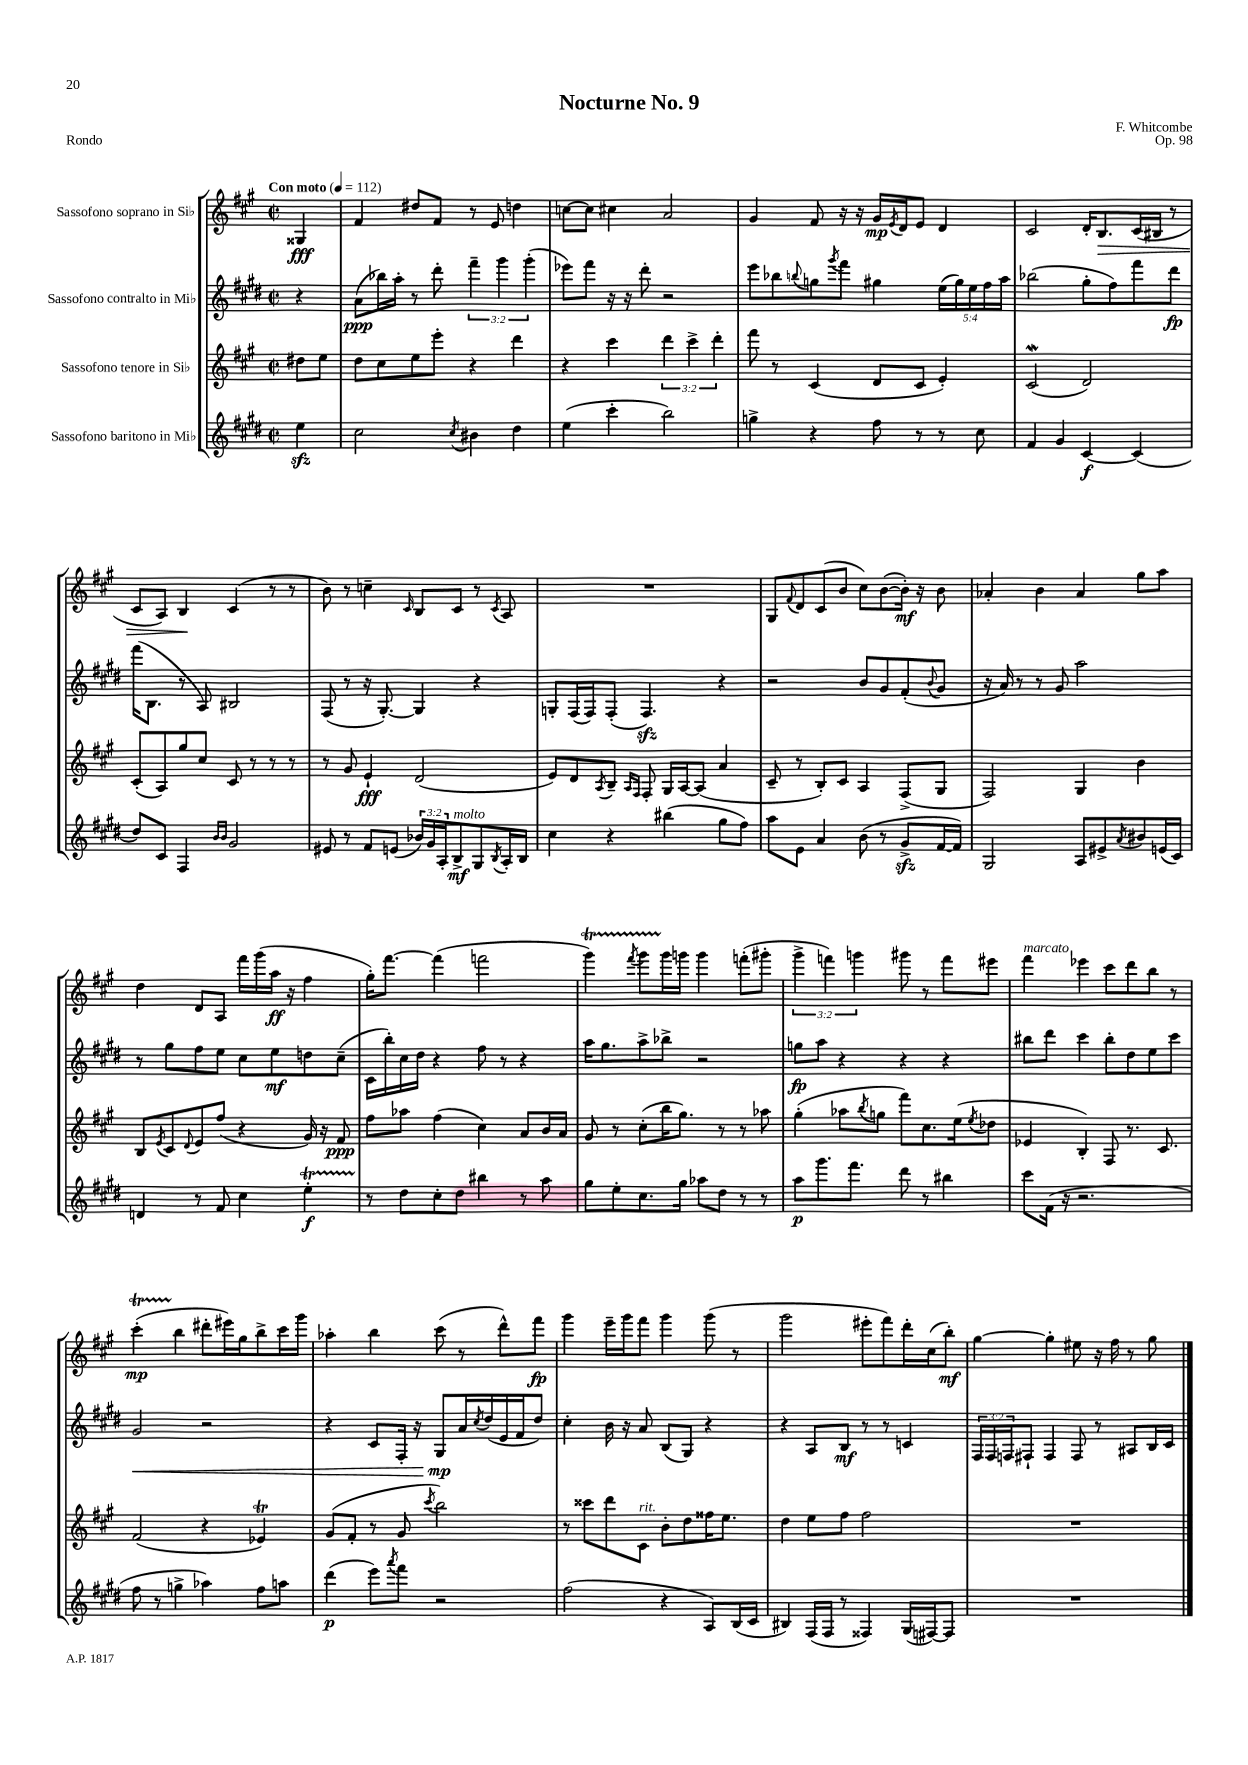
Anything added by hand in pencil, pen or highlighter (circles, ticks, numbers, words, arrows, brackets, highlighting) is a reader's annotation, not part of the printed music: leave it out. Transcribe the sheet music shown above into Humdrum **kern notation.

**kern	**dynam	**kern	**dynam	**kern	**dynam	**kern	**dynam
*part4	*part4	*part3	*part3	*part2	*part2	*part1	*part1
*staff4	*staff4	*staff3	*staff3	*staff2	*staff2	*staff1	*staff1
*I"Sassofono baritono in Mi♭	*	*I"Sassofono tenore in Si♭	*	*I"Sassofono contralto in Mi♭	*	*I"Sassofono soprano in Si♭	*
*clefG2	*	*clefG2	*	*clefG2	*	*clefG2	*
*k[f#c#g#d#]	*	*k[f#c#g#]	*	*k[f#c#g#d#]	*	*k[f#c#g#]	*
*M2/2	*	*M2/2	*	*M2/2	*	*M2/2	*
*met(c|)	*	*met(c|)	*	*met(c|)	*	*met(c|)	*
*MM112	*	*MM112	*	*MM112	*	*MM112	*
=	=	=	=	=	=	=	=
!	!	!	!	!	!	!LO:TX:a:B:t=Con moto	!
4eezz\	.	8dd#X\L	.	4r	.	4G##X/	fff
.	.	8ee\J	.	.	.	.	.
=1	=1	=1	=1	=1	=1	=1	=1
2cc#\	.	8dd\L	.	(8a\L	ppp	4f#/	.
.	.	8cc#\	.	16bb-X\L)	.	.	.
.	.	.	.	16aa'\JJ	.	.	.
.	.	8ee\	.	8r	.	8dd#X/L	.
.	.	8eee'\J	.	8ddd#'\	.	8f#/J	.
8qcc#/	.	.	.	.	.	.	.
4b#X\	.	4r	.	6fff#~\	.	8r	.
.	.	.	.	.	.	8e/	.
.	.	.	.	6ggg#\	.	.	.
4dd#\	.	4ddd\	.	.	.	4ddn\	.
.	.	.	.	(6ggg#'\	.	.	.
=2	=2	=2	=2	=2	=2	=2	=2
(4ee\	.	4r	.	8eee-X\L)	.	[8ccn\L	.
.	.	.	.	8fff#\J	.	8cc\J]	.
4ccc#'\	.	4ccc#\	.	16r	.	4cc#X\	.
.	.	.	.	16r	.	.	.
.	.	.	.	8ddd#'\	.	.	.
2bb\)	.	6ddd\	.	2r	.	2a/	.
.	.	6ccc#^\	.	.	.	.	.
.	.	6ddd'\	.	.	.	.	.
=3	=3	=3	=3	=3	=3	=3	=3
4ggn^\	.	8fff#\	.	8eee\L	.	4g#/	.
.	.	8r	.	8bb-X\	.	.	.
.	.	.	.	8qqbbn/	.	.	.
4r	.	(4c#/	.	8ggn\	.	8f#/	.
.	.	.	.	8qggg#/	.	.	.
.	.	.	.	8fff#\J	.	16r	.
.	.	.	.	.	.	16r	.
8ff#\	.	8d/L	.	4gg#X\	.	16g#/LL	mp
.	.	.	.	.	.	8qe/	.
.	.	.	.	.	.	16d/J	.
8r	.	8c#/J	.	.	.	8e/J	.
8r	.	4e'/)	.	(20ee\LL	.	4d/	.
.	.	.	.	20gg#\)	.	.	.
.	.	.	.	20ee\	.	.	.
8cc#\	.	.	.	.	.	.	.
.	.	.	.	20ff#\	.	.	.
.	.	.	.	20aa\JJ	.	.	.
=4	=4	=4	=4	=4	=4	=4	=4
4f#/	.	(2c#W/	.	(2bb-X\	.	2c#/	.
4g#/	.	.	.	.	.	.	.
[4c#/	f	2d/)	.	8gg#'\L	.	16d'/KL	.
!	!	!	!	!	!	!	!LO:HP:b
.	.	.	.	.	.	8.B/	>
.	.	.	.	8ff#\)	.	.	.
(4c#/]	.	.	.	8fff#\	.	(16c#/L	.
.	.	.	.	.	.	16B#X/JJ	.
.	.	.	.	8ddd#\J	fp	8r	.
!!LO:LB:g=z
=5	=5	=5	=5	=5	=5	=5	=5
8dd#/L)	.	(8c#'/L	.	(16fff#\KL	.	8c#/L	.
.	.	.	.	8.B\J	.	.	.
8c#/J	.	8A/)	.	.	.	8A/J)	.
4F#/	.	8gg#/	.	8r	.	4B/	.
.	.	8cc#/J	.	8A/)	.	.	.
16qqb/LL	.	.	.	.	.	.	.
16qqb/JJ	.	.	.	.	.	.	.
2g#/	.	8c#/	.	2B#X/	.	(4c#/	]
.	.	8r	.	.	.	.	.
.	.	8r	.	.	.	8r	.
.	.	8r	.	.	.	8r	.
=6	=6	=6	=6	=6	=6	=6	=6
8e#X/	.	8r	.	(8F#/	.	8b\)	.
8r	.	8g#/	.	8r	.	8r	.
8f#/L	.	4e`/	fff	16r	.	4ccn~\	.
.	.	.	.	[8.G#'/)	.	.	.
(8en/J	.	.	.	.	.	.	.
.	.	.	.	.	.	16qqc#/	.
24b-X/LL)	.	(2d/	.	4G#/]	.	8B/L	.
24g#/	.	.	.	.	.	.	.
24A'/J	.	.	.	.	.	.	.
!LO:TX:a:i:t=molto	!	!	!	!	!	!	!
8B^/	mf	.	.	.	.	8c#/J	.
8G#/	.	.	.	4r	.	8r	.
8qB/	.	.	.	.	.	8qc#/	.
16A'/L	.	.	.	.	.	8A/	.
16B/JJ	.	.	.	.	.	.	.
=7	=7	=7	=7	=7	=7	=7	=7
4cc#\	.	8e/L)	.	8Gn'/L	.	1r	.
.	.	8d/	.	(16F#/L	.	.	.
.	.	.	.	16F#/J)	.	.	.
.	.	8qA/	.	.	.	.	.
4r	.	8B~/J	.	(8F#'/J	.	.	.
.	.	16qqA/LL	.	.	.	.	.
.	.	16qqF#/JJ	.	.	.	.	.
.	.	8F#'/	.	4.F#zz/)	.	.	.
(4bb#X\	.	16G#/LL	.	.	.	.	.
.	.	[16A/J	.	.	.	.	.
.	.	(8A/J]	.	.	.	.	.
8gg#\L	.	4a/	.	4r	.	.	.
8ff#\J)	.	.	.	.	.	.	.
=8	=8	=8	=8	=8	=8	=8	=8
8aa\L	.	8c#~/	.	2r	.	8G#/L	.
.	.	.	.	.	.	8qqf#/	.
8e\J	.	8r	.	.	.	8d/	.
4a/	.	8B'/L)	.	.	.	(8c#/	.
.	.	8c#/J	.	.	.	8b/J	.
(8b\	.	4A/	.	8b/L	.	8cc#\L)	.
8r	.	.	.	8g#/	.	([8b\	.
8g#zz^/L	.	(8F#^/L	.	(8f#'/	.	16b'\Jk])	mf
.	.	.	.	.	.	16r	.
.	.	.	.	8qqb/	.	.	.
[16f#/L	.	8G#/J	.	8g#/J	.	8b\	.
16f#/JJ])	.	.	.	.	.	.	.
=9	=9	=9	=9	=9	=9	=9	=9
2G#/	.	2F#/)	.	16r	.	4a-X'/	.
.	.	.	.	16a/)	.	.	.
.	.	.	.	8r	.	.	.
.	.	.	.	8r	.	4b\	.
.	.	.	.	8g#/	.	.	.
8A/L	.	4G#/	.	2aa\	.	4a-/	.
8e#X^/	.	.	.	.	.	.	.
8qa/	.	.	.	.	.	.	.
8b#X/	.	4b\	.	.	.	8gg#\L	.
(16en/L	.	.	.	.	.	8aa\J	.
16c#/JJ)	.	.	.	.	.	.	.
!!LO:LB:g=z
=10	=10	=10	=10	=10	=10	=10	=10
4dn/	.	8B/L	.	8r	.	4dd\	.
.	.	8qe/	.	.	.	.	.
.	.	8c#/	.	8gg#\L	.	.	.
.	.	8qqd/	.	.	.	.	.
8r	.	8e/	.	8ff#\	.	8d/L	.
8f#/	.	(8ff#/J	.	8ee\J	.	8A/J	.
4cc#\	.	4r	.	8cc#\L	.	16fff#\LL	.
.	.	.	.	.	.	(16ggg#\	.
.	.	.	.	8ee\	mf	16aa\JJ	ff
.	.	.	.	.	.	16r	.
4eeT'\	f	16g#/)	.	8ddn\	.	4ff#\	.
.	.	16r	.	.	.	.	.
.	.	8f#/	ppp	(8cc#~\J	.	.	.
=11	=11	=11	=11	=11	=11	=11	=11
8r	.	8ff#\L	.	16c#\LL	.	16gg#'\KL)	.
.	.	.	.	16bb'\)	.	[8.fff#\J	.
8dd#\L	.	8aa-X\J	.	16cc#\	.	.	.
.	.	.	.	16dd#\JJ	.	.	.
8cc#'\	.	(4ff#\	.	4r	.	(4fff#\]	.
8dd#\J	.	.	.	.	.	.	.
4bb#X\	.	4cc#\)	.	8ff#\	.	2fffn\	.
.	.	.	.	8r	.	.	.
8r	.	8a/L	.	4r	.	.	.
8aa\	.	16b/L	.	.	.	.	.
.	.	16a/JJ	.	.	.	.	.
=12	=12	=12	=12	=12	=12	=12	=12
8gg#\L	.	8g#/	.	16aa\KL	.	4ggg#t\)	.
.	.	.	.	8.gg#\	.	.	.
8ee'\	.	8r	.	.	.	.	.
.	.	.	.	.	.	8qfff#/	.
8.cc#\	.	(8cc#'\L	.	8aa^\	.	8ggg#TTT\L	.
.	.	16bb\K	.	8bb-X^\J	.	16ggg#\L	.
16gg#\Jk	.	8.gg#\J)	.	.	.	16gggn\JJ	.
8aa-X\L	.	.	.	2r	.	4ggg\	.
8dd#\J	.	8r	.	.	.	.	.
8r	.	8r	.	.	.	(8fffn'\L	.
8r	.	8aa-X\	.	.	.	8ggg#X'\J	.
=13	=13	=13	=13	=13	=13	=13	=13
8aa\L	p	(4gg#'\	.	8ggn\L	fp	6ggg#^\	.
8.ggg#\	.	.	.	8aa\J	.	.	.
.	.	.	.	.	.	6fffn\)	.
.	.	8aa-X\L	.	4r	.	.	.
8.fff#\J	.	.	.	.	.	.	.
.	.	.	.	.	.	6gggn\	.
.	.	8qbb/	.	.	.	.	.
.	.	8ggn\J	.	.	.	.	.
8ddd#\	.	8fff#\L)	.	4r	.	8ggg#X\	.
8r	.	8.cc#\	.	.	.	8r	.
4bb#X\	.	.	.	4r	.	8fff\L	.
.	.	(16ee\k	.	.	.	.	.
.	.	8qee/	.	.	.	.	.
.	.	8dd-X\J	.	.	.	8eee#X\J	.
=14	=14	=14	=14	=14	=14	=14	=14
!	!	!	!	!	!	!LO:TX:a:i:t=marcato	!
8ccc#\L	.	4e-X/	.	8bb#X\L	.	4fff#\	.
(16f#\Jk	.	.	.	8ddd#\J	.	.	.
16r	.	.	.	.	.	.	.
2.r	.	4B'/)	.	4ccc#\	.	4eee-X\	.
.	.	8F#/	.	8bb#'\L	.	8ccc#\L	.
.	.	8.r	.	8dd#\	.	8ddd\	.
.	.	.	.	8ee\	.	8bb\J	.
.	.	8.c#/	.	.	.	.	.
.	.	.	.	8ccc#\J	.	8r	.
!!LO:LB:g=z
=15	=15	=15	=15	=15	=15	=15	=15
!	!	!	!	!	!LO:HP:b	!	!
8ff#\	.	(2f#/	.	2g#/	<	(4ccc#t'\	mp
8r	.	.	.	.	.	.	.
4ggn^\	.	.	.	.	.	4bb\	.
4aa-X\)	.	4r	.	2r	.	8ddd#X'\L	.
.	.	.	.	.	.	16eee#X\L)	.
.	.	.	.	.	.	16gg#\J	.
8ff#\L	.	4e-XT/)	.	.	.	8bb^\	.
8aan\J	.	.	.	.	.	16ccc#\L	.
.	.	.	.	.	.	16ggg#\JJ	.
=16	=16	=16	=16	=16	=16	=16	=16
(4ddd#\	p	(8g#/L	.	4r	.	4aa-X'\	.
.	.	8f#'/J	.	.	.	.	.
8eee\L)	.	8r	.	8c#/L	.	4bb\	.
8qaaa/	.	.	.	.	.	.	.
8fff#\J	.	8g#/	.	16F#'/Jk	.	.	.
.	.	.	.	16r	.	.	.
.	.	8qccc#/	.	.	.	.	.
2r	.	2bb\)	.	8G#/L	mp	(8ccc#\	.
.	.	.	.	16a/L	[	8r	.
.	.	.	.	8qcc#/	.	.	.
.	.	.	.	(16dd#/	.	.	.
.	.	.	.	16e/	.	8ddd^^\L)	.
.	.	.	.	16f#/J	.	.	.
.	.	.	.	8dd#/J)	.	8fff#\J	fp
=17	=17	=17	=17	=17	=17	=17	=17
(2ff#\	.	8r	.	4cc#'\	.	4ggg#\	.
.	.	8ccc##X\L	.	.	.	.	.
.	.	8ddd\	.	16b\	.	16eee~\LL	.
.	.	.	.	16r	.	16ggg#\J	.
!	!	!LO:TX:a:i:t=rit.	!	!	!	!	!
.	.	8c#\J	.	8a/	.	8fff#\J	.
4r	.	8b'\L	.	(8B/L	.	4ggg#\	.
.	.	8dd\	.	8G#/J)	.	.	.
8A/L)	.	16ff##X\K	.	4r	.	(8ggg#\	.
.	.	8.ee\J	.	.	.	.	.
(16B/L	.	.	.	.	.	8r	.
16c#/JJ	.	.	.	.	.	.	.
=18	=18	=18	=18	=18	=18	=18	=18
4B#X/)	.	4dd\	.	4r	.	2ggg#\	.
(16F#/LL	.	8ee\L	.	8A/L	.	.	.
16F#/JJ	.	.	.	.	.	.	.
8r	.	8ff#\J	.	8B/J	mf	.	.
4F##X/)	.	2ff#\	.	8r	.	8eee#X'\L	.
.	.	.	.	8r	.	8fff#\)	.
(16G#/LL	.	.	.	4cn/	.	16ddd'\L	.
[16F#X/J)	.	.	.	.	.	(16cc#\J	.
8F#/J]	.	.	.	.	.	8bb'\J)	mf
=19	=19	=19	=19	=19	=19	=19	=19
1r	.	1r	.	24F#/LL	.	[4gg#\	.
.	.	.	.	24F#/	.	.	.
.	.	.	.	24Fn/J	.	.	.
.	.	.	.	8F#X`/J	.	.	.
.	.	.	.	4F#/	.	4gg#'\]	.
.	.	.	.	8F#/	.	8ee#X\	.
.	.	.	.	8r	.	16r	.
.	.	.	.	.	.	16ff#\	.
.	.	.	.	8A#X/L	.	8r	.
.	.	.	.	16B/L	.	8gg#\	.
.	.	.	.	16c#/JJ	.	.	.
==	==	==	==	==	==	==	==
*-	*-	*-	*-	*-	*-	*-	*-
